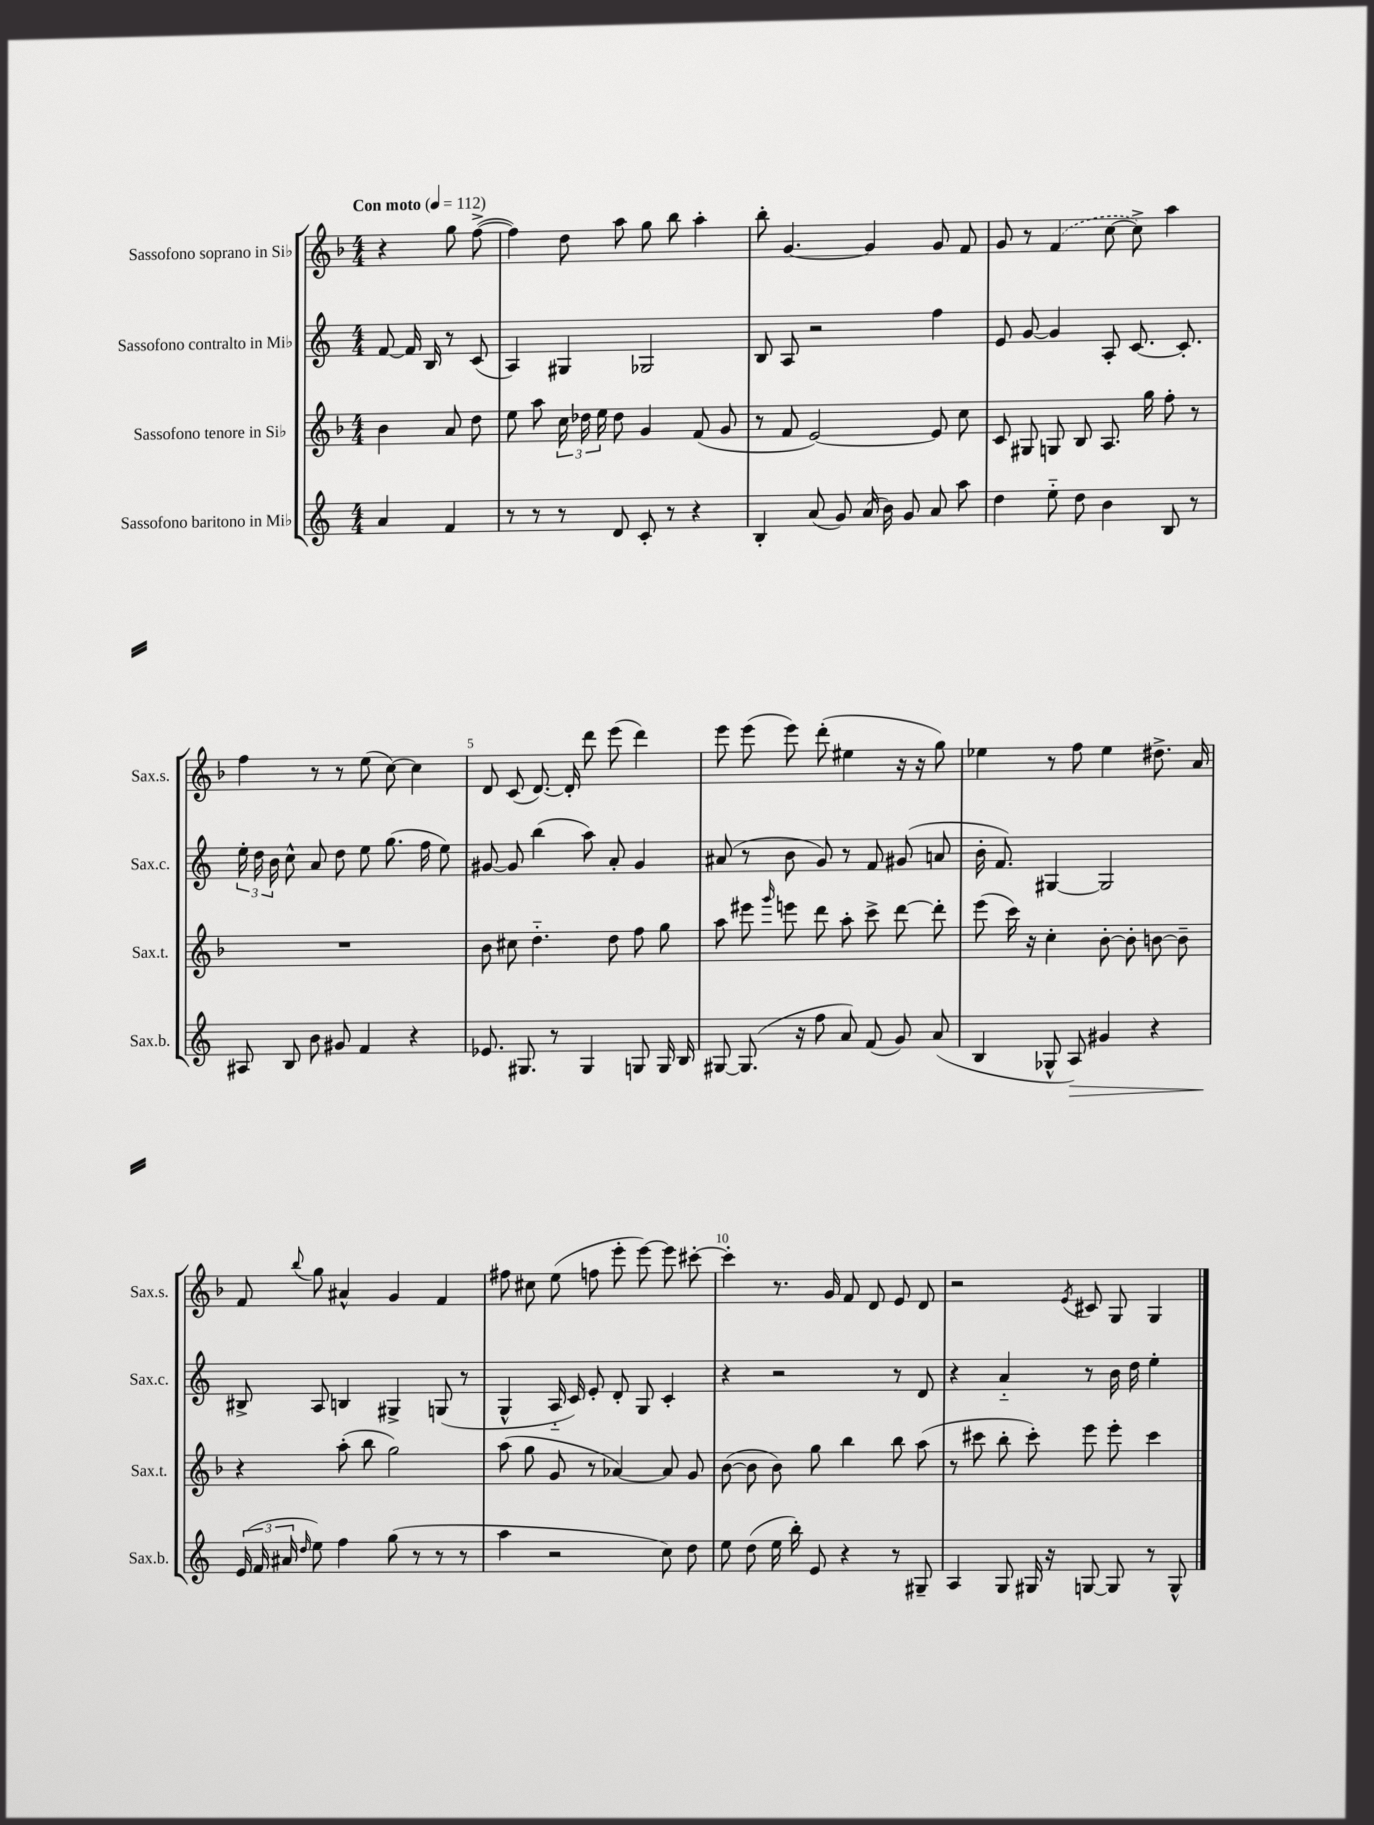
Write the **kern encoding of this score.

**kern	**kern	**kern	**kern
*staff4	*staff3	*staff2	*staff1
*clefG2	*clefG2	*clefG2	*clefG2
*k[]	*k[b-]	*k[]	*k[b-]
*M4/4	*M4/4	*M4/4	*M4/4
*MM112	*MM112	*MM112	*MM112
4a/	4b-\	[8f/	4r
.	.	16f/]	.
.	.	16B/	.
4f/	8a/	8r	8gg\
.	8dd\	(8c/	([8ff^\
=	=	=	=
8r	8ee\	4A/)	4ff\])
8r	8aa\	.	.
8r	24cc\	4G#/	8dd\
.	24dd-\	.	.
.	24ee\	.	.
8d/	8dd-\	.	8aa\
8c'/	4g/	2G-/	8gg\
8r	.	.	8bb-\
4r	(8f/	.	4aa'\
.	8g/	.	.
=	=	=	=
4B'/	8r	8B/	8bb-'\
.	8f/	8A/	[4.g/
(8a/	[2e/)	2r	.
8g/)	.	.	.
(16a/	.	.	4g/]
16b\)	.	.	.
8g/	.	.	.
8a/	8e/]	4ff\	8g/
8aa\	8cc\	.	8f/
=	=	=	=
4dd\	8c/	8e/	8g/
.	8G#/	[8g/	8r
8ee'~\	8G/	4g/]	(4f/
8dd\	8B-/	.	.
4b\	8.A/	8A'/	[8cc\
.	.	[8.c/	8cc^\])
.	16gg\	.	.
8B/	8ff'\	.	4aa\
.	.	8.c'/]	.
8r	8r	.	.
=	=	=	=
8A#/	1r	24ee'\	4ff\
.	.	24dd\	.
.	.	24b\	.
8B/	.	8cc^^\	.
8b\	.	8a/	8r
8g#/	.	8dd\	8r
4f/	.	8ee\	(8ee\
.	.	(8.gg\	[8cc\)
4r	.	.	4cc\]
.	.	16ff\	.
.	.	8ee\)	.
=	=	=	=
8.e-/	8b-\	[8g#/	8d/
.	8cc#\	8g#/]	(8c/
8.G#/	.	.	.
.	4.dd'~\	(4bb\	[8.d/)
8r	.	.	.
.	.	.	16d'/]
4G#/	.	8aa\)	8ddd\
.	8dd\	8a'/	(8eee\
8G/	8ff\	4g#/	4ddd\)
16G/	8gg\	.	.
16B/	.	.	.
=	=	=	=
[8G#/	8aa\	(8a#/	8eee\
(8.G#/]	8eee#\	8r	(8eee\
.	16qqggg/	.	.
.	8eee\	8b\	8eee\)
16r	.	.	.
8ff\	8ddd\	8g/)	(8ddd'\
8a/)	8aa'\	8r	4ee#\
(8f/	8ccc^\	8f/	.
8g/)	[8ddd\	(8g#/	16r
.	.	.	16r
(8a/	8ddd'\]	8a/	8gg\)
=	=	=	=
4B/	(8eee\	16b'\	4ee-\
.	.	8.f/)	.
.	16ccc\)	.	.
.	16r	.	.
8G-^^/	4cc'\	[4G#/	8r
8A/)	.	.	8ff\
4g#/	[8b-'\	2G#/]	4ee-\
.	8b-'\]	.	.
4r	[8b\	.	8.dd#^\
.	8b~\]	.	.
.	.	.	16a/
=	=	=	=
(24e/	4r	8B#^/	8f/
24f/	.	.	.
24a#/	.	.	.
16qqdd/	.	.	8qqbb-/
8ee\)	.	8A/	8gg\
4ff\	(8aa'\	4B/	4a#^^/
.	8bb-\	.	.
(8gg\	2gg\)	4G#^/	4g/
8r	.	.	.
8r	.	(8G/	4f/
8r	.	8r	.
=	=	=	=
4aa\	(8aa\	4G^^/	8ff#\
.	8gg\	.	8cc#\
2r	8g/	16A'~/	(8ee\
.	.	16c/)	.
.	8r	8e'/	8ff\
.	[4a-/)	8d'/	8eee'\
.	.	8G/	[8eee\)
8cc\)	8a-/]	4c'/	8eee\]
8dd\	8g/	.	[8ccc#'\
=	=	=	=
8ee\	([8b-\	4r	4ccc#'\]
(8dd\	8b-\]	.	.
16ee\	8b-\)	2r	8.r
16bb'\)	.	.	.
8e/	8gg\	.	.
.	.	.	16g/
4r	4bb-\	.	8f/
.	.	.	8d/
8r	8bb-\	8r	8e/
8G#~/	(8aa\	8d/	8d/
=	=	=	=
4A/	8r	4r	2r
.	8ccc#\	.	.
8G/	8bb-'\	4a'~/	.
16G#/	8ccc#'\)	.	.
16r	.	.	.
.	.	.	8qe/
[8G/	8eee\	8r	8c#/
8G/]	8eee'\	16b\	8G/
.	.	16dd\	.
8r	4ccc#\	4ee'\	4G/
8G^^/	.	.	.
==	==	==	==
*-	*-	*-	*-
